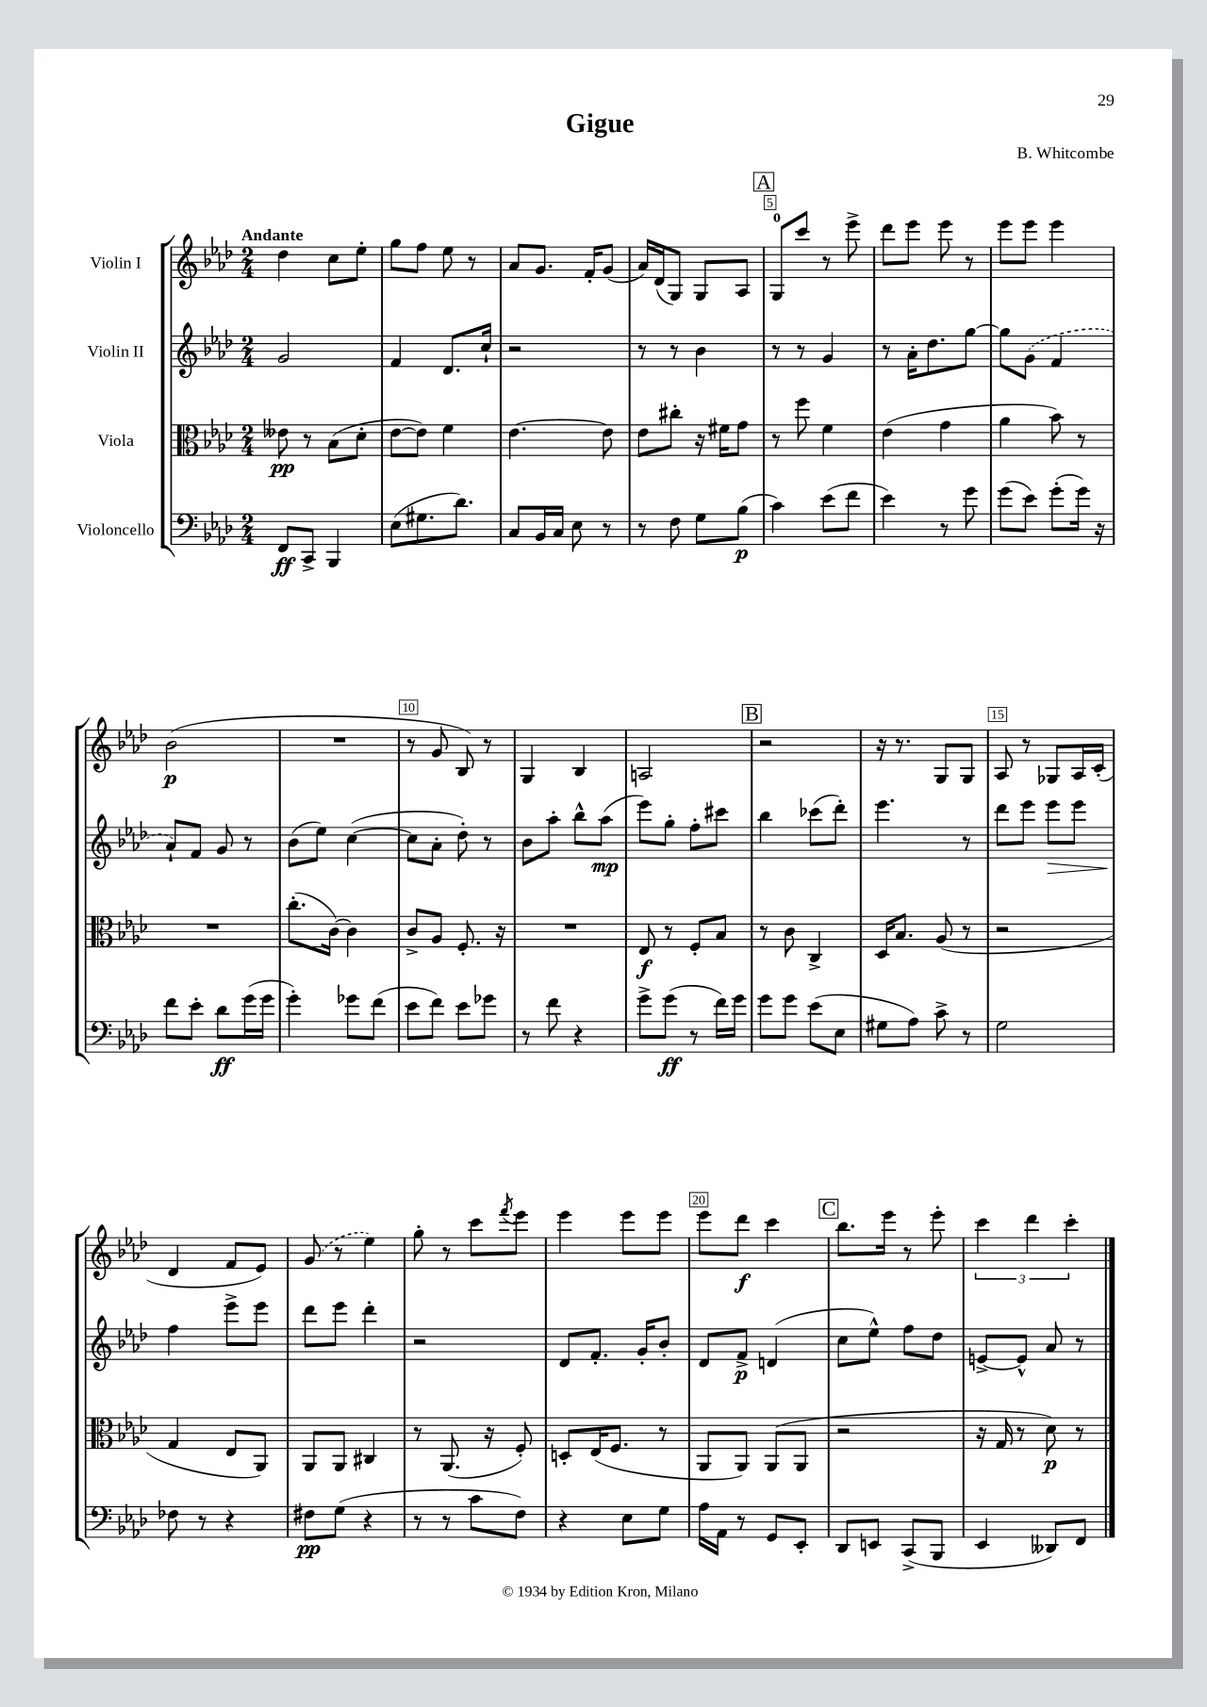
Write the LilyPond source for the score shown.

\header { title = "Gigue" composer = "B. Whitcombe" }
<<
\new StaffGroup <<
\new Staff = "s0" \with { instrumentName = "Violin I" } {
    \clef treble \key aes \major \numericTimeSignature \time 2/4 \tempo "Andante"
    des''4 c''8 ees''8-. |
    g''8 f''8 ees''8 r8 |
    aes'8 g'8. f'16-. g'8( |
    aes'16) des'16( g8) g8 aes8 |
    \mark \markup { \box "A" } g8-0 c'''8 r8 ees'''8-> |
    des'''8 ees'''8 ees'''8 r8 |
    ees'''8 ees'''8 ees'''4 |
    bes'2\p( |
    R2 |
    r8 g'8 bes8) r8 |
    g4 bes4 |
    a2 |
    \mark \markup { \box "B" } r2 |
    r16 r8. g8 g8 |
    aes8 r8 ges8 aes16 c'16-.( |
    des'4 f'8 ees'8) |
    \once \slurDashed g'8( r8 ees''4) |
    g''8-. r8 c'''8 \acciaccatura { f'''8 } ees'''8 |
    ees'''4 ees'''8 ees'''8 |
    ees'''8 des'''8\f c'''4 |
    \mark \markup { \box "C" } bes''8. ees'''16 r8 ees'''8-. |
    \tuplet 3/2 { c'''4 des'''4 c'''4-. } \bar "|." |
}
\new Staff = "s1" \with { instrumentName = "Violin II" } {
    \clef treble \key aes \major \numericTimeSignature \time 2/4
    g'2 |
    f'4 des'8. c''16-! |
    r2 |
    r8 r8 bes'4 |
    \mark \markup { \box "A" } r8 r8 g'4 |
    r8 aes'16-. des''8. g''8~ |
    g''8 \once \slurDashed g'8( f'4 |
    aes'8-!) f'8 g'8 r8 |
    bes'8( ees''8) c''4~( |
    c''8 aes'8-. des''8-.) r8 |
    bes'8 aes''8-. bes''8-^ aes''8\mp( |
    ees'''8) g''8-. f''8-. cis'''8 |
    \mark \markup { \box "B" } bes''4 ces'''8( des'''8-.) |
    ees'''4. r8 |
    des'''8 ees'''8 ees'''8\> ees'''8 |
    f''4\! ees'''8-> ees'''8 |
    des'''8 ees'''8 des'''4-. |
    r2 |
    des'8 f'8.-. g'16-. bes'8-. |
    des'8 f'8->\p d'4( |
    \mark \markup { \box "C" } c''8 ees''8-^) f''8 des''8 |
    e'8~-> e'8-^ aes'8 r8 \bar "|." |
}
\new Staff = "s2" \with { instrumentName = "Viola" } {
    \clef alto \key aes \major \numericTimeSignature \time 2/4
    eeses'8\pp r8 bes8( des'8-. |
    ees'8~ ees'8) f'4 |
    ees'4.~ ees'8 |
    ees'8 cis''8-. r16 fis'16 g'8 |
    \mark \markup { \box "A" } r8 f''8 f'4 |
    ees'4( g'4 |
    aes'4 bes'8) r8 |
    R2 |
    c''8.-.( c'16~) c'4 |
    c'8-> aes8 f8.-. r16 |
    R2 |
    ees8\f r8 f8-. bes8 |
    \mark \markup { \box "B" } r8 c'8 c4-> |
    des16 bes8. aes8( r8 |
    r2 |
    g4 ees8 aes,8) |
    aes,8 aes,8 cis4 |
    r8 aes,8.( r16 f8-.) |
    d8-. ees16( f8. r8 |
    aes,8 aes,8) aes,8( aes,8 |
    \mark \markup { \box "C" } r2 |
    r16 g16 r8 des'8\p) r8 \bar "|." |
}
\new Staff = "s3" \with { instrumentName = "Violoncello" } {
    \clef bass \key aes \major \numericTimeSignature \time 2/4
    f,8\ff c,8-> bes,,4 |
    ees8( gis8. des'8.) |
    c8 bes,16 c16 ees8 r8 |
    r8 f8 g8 bes8\p( |
    \mark \markup { \box "A" } c'4) ees'8( f'8 |
    ees'4) r8 g'8 |
    g'8( ees'8) g'8-.( g'16) r16 |
    f'8 ees'8-. des'8\ff g'16( g'16 |
    g'4-.) ges'8 f'8( |
    ees'8 f'8) ees'8 ges'8 |
    r8 f'8 r4 |
    g'8-> g'8\ff( r8 f'16) g'16 |
    \mark \markup { \box "B" } g'8 g'8 ees'8( ees8 |
    gis8 aes8) c'8-> r8 |
    g2 |
    fes8 r8 r4 |
    fis8\pp g8( r4 |
    r8 r8 c'8 f8) |
    r4 ees8 g8 |
    aes16 aes,16 r8 g,8 ees,8-. |
    \mark \markup { \box "C" } des,8 e,8 c,8->( bes,,8 |
    ees,4 deses,8) f,8 \bar "|." |
}
>>
>>
\layout { \context { \Score \override BarNumber.break-visibility = ##(#f #t #t) barNumberVisibility = #(every-nth-bar-number-visible 5) \override BarNumber.stencil = #(make-stencil-boxer 0.1 0.3 ly:text-interface::print) } }
